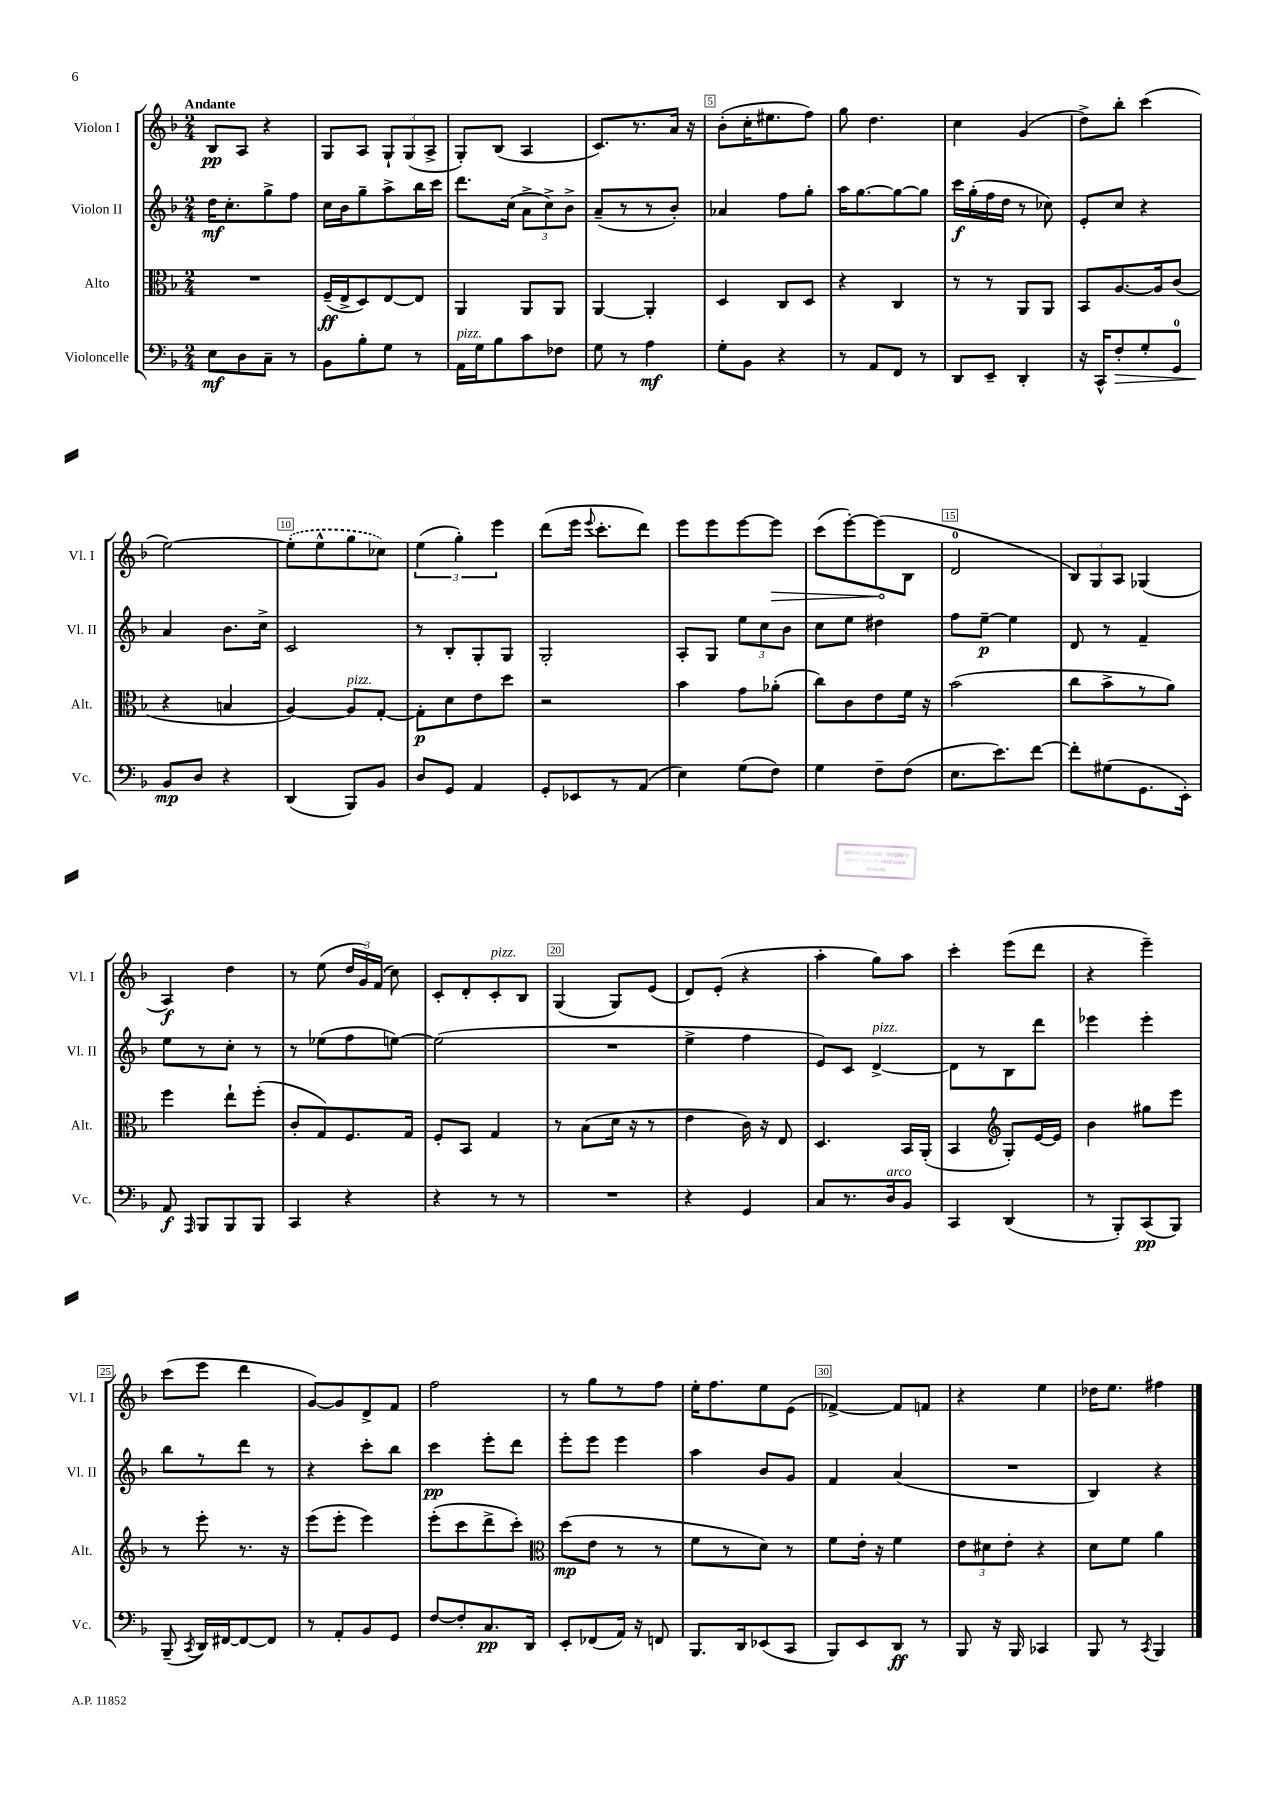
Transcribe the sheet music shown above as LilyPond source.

<<
\new StaffGroup <<
\new Staff = "s0" \with { instrumentName = "Violon I" shortInstrumentName = "Vl. I" } {
    \clef treble \key f \major \numericTimeSignature \time 2/4 \tempo "Andante"
    \autoBeamOff bes8[\pp a8] r4 |
    g8[ a8] \tuplet 3/2 { g8[-! g8( a8]-> } |
    g8[-.) bes8]( a4 |
    c'8.[) r8. a'16] r16 |
    bes'8[-.( c''16-. eis''8. f''8]) |
    g''8 d''4. |
    c''4 g'4( |
    d''8[->) bes''8]-. c'''4( |
    e''2~) |
    \once \slurDashed e''8[-.( e''8-^ g''8 ces''8]) |
    \tuplet 3/2 { e''4( g''4-.) e'''4 } |
    d'''8[( e'''16] \appoggiatura { e'''8 } c'''8.[-. d'''8]) |
    e'''8[ e'''8 e'''8~ \once \override Hairpin.circled-tip = ##t e'''8]\> |
    c'''8[( e'''8~-.) e'''8\!( bes8] |
    d'2-0 |
    \tuplet 3/2 { bes8[) g8 a8] } ges4( |
    a4\f) d''4 |
    r8 e''8( \tuplet 3/2 { d''16[ g'16) f'16]( } c''8) |
    c'8[-. d'8-. c'8-.^\markup { \italic "pizz." } bes8] |
    g4( g8[) e'8]( |
    d'8[) e'8]-.( r4 |
    a''4-. g''8[) a''8] |
    c'''4-. e'''8[( d'''8] |
    r4 e'''4--) |
    c'''8[( e'''8] d'''4 |
    g'8[~) g'8 d'8-> f'8] |
    f''2 |
    r8 g''8[ r8 f''8] |
    e''16[-. f''8. e''8 e'8]( |
    fes'4~->) fes'8[ f'8] |
    r4 e''4 |
    des''16[ e''8.] fis''4 \bar "|." |
}
\new Staff = "s1" \with { instrumentName = "Violon II" shortInstrumentName = "Vl. II" } {
    \clef treble \key f \major \numericTimeSignature \time 2/4
    \autoBeamOff d''16[\mf c''8.-. g''8-> f''8] |
    c''16[ bes'16 g''8-- a''8-> bes''16 c'''16] |
    d'''8.[ c''16]( \tuplet 3/2 { a'8[-> c''8->) bes'8]-> } |
    a'8[--( r8 r8 bes'8]-.) |
    aes'4 f''8[ g''8]-. |
    a''16[ g''8.~ g''8~ g''8] |
    c'''16[\f g''16-.( f''16 d''16] r8 ces''8) |
    e'8[-. c''8] r4 |
    a'4 bes'8.[ c''16]-> |
    c'2 |
    r8 bes8[-. g8-. g8] |
    g2-. |
    a8[-. g8] \tuplet 3/2 { e''8[ c''8 bes'8] } |
    c''8[ e''8] dis''4 |
    f''8[ e''8]~--\p e''4 |
    d'8 r8 f'4-- |
    e''8[ r8 c''8]-. r8 |
    r8 ees''8[( f''8 e''8]~) |
    e''2( |
    R2 |
    e''4-> f''4 |
    e'8[) c'8] d'4~->^\markup { \italic "pizz." } |
    d'8[ r8 bes8 d'''8] |
    ees'''4 ees'''4-. |
    bes''8[ r8 d'''8] r8 |
    r4 c'''8[-. bes''8] |
    c'''4\pp e'''8[-. d'''8] |
    e'''8[-. e'''8] e'''4 |
    a''4 bes'8[ g'8] |
    f'4 a'4( |
    R2 |
    bes4) r4 \bar "|." |
}
\new Staff = "s2" \with { instrumentName = "Alto" shortInstrumentName = "Alt." } {
    \clef alto \key f \major \numericTimeSignature \time 2/4
    \autoBeamOff R2 |
    f16[--\ff( e16-> d8) e8~ e8] |
    a,4 a,8[ a,8] |
    a,4~ a,4-. |
    d4 c8[ d8] |
    r4 c4 |
    r8 r8 a,8[ a,8] |
    bes,8[ a8.~ a16 c'8]( |
    r4 b4 |
    a4~) a8[^\markup { \italic "pizz." } g8]~-. |
    g8[-.\p d'8 e'8 d''8] |
    r2 |
    bes'4 g'8[ aes'8]-.( |
    c''8[) c'8 e'8 f'16] r16 |
    bes'2( |
    c''8[ bes'8-> r8 a'8]) |
    f''4 e''8[-! f''8]-.( |
    c'8[-. g8) f8. g16] |
    f8[-. bes,8] g4 |
    r8 bes8[( d'16] r16 r8 |
    e'4 c'16) r16 e8 |
    d4. bes,16[ a,16]-.( |
    bes,4 \clef treble g8[-.) e'16~ e'16] |
    bes'4 gis''8[ e'''8] |
    r8 e'''8-. r8. r16 |
    e'''8[( e'''8]-. e'''4) |
    e'''8[-.( c'''8 d'''8-> c'''8]-.) |
    \clef alto d''8[\mp( e'8] r8 r8 |
    f'8[ r8 d'8]) r8 |
    f'8[ e'16]-. r16 f'4 |
    \tuplet 3/2 { e'8[ dis'8 e'8]-. } r4 |
    d'8[ f'8] a'4 \bar "|." |
}
\new Staff = "s3" \with { instrumentName = "Violoncelle" shortInstrumentName = "Vc." } {
    \clef bass \key f \major \numericTimeSignature \time 2/4
    \autoBeamOff e8[\mf d8 c8]-- r8 |
    bes,8[ bes8-. g8] r8 |
    a,16[^\markup { \italic "pizz." } g16 bes8 c'8 fes8] |
    g8 r8 a4\mf |
    g8[-. bes,8] r4 |
    r8 a,8[ f,8] r8 |
    d,8[ e,8]-- d,4-. |
    r16 c,16[-^ f8-.\> g8-. g,8]-0 |
    bes,8[\mp\! d8] r4 |
    d,4( bes,,8[) bes,8] |
    d8[ g,8] a,4 |
    g,8[-. ees,8 r8 a,8]( |
    e4) g8[( f8]) |
    g4 f8[-- f8]( |
    e8.[ e'8.) f'8]~ |
    f'8[-. gis8( g,8. e,16]-.) |
    a,8\f \grace { a,,16 } bes,,8[ bes,,8 bes,,8] |
    c,4 r4 |
    r4 r8 r8 |
    R2 |
    r4 g,4 |
    c8[ r8. d16^\markup { \italic "arco" } bes,8] |
    c,4 d,4( |
    r8 bes,,8[-.) c,8\pp( bes,,8]) |
    bes,,8--( \acciaccatura { c,8 } d,16[) fis,16~ fis,8~ fis,8] |
    r8 a,8[-. bes,8 g,8] |
    f8[~ f8-. c8.\pp d,16] |
    e,8[-. fes,8( a,16]) r16 f,8 |
    bes,,8.[ d,16 ees,8( c,8] |
    bes,,8[) e,8 d,8]\ff r8 |
    bes,,8 r16 bes,,16 ces,4 |
    bes,,8 r8 \acciaccatura { c,8 } bes,,4 \bar "|." |
}
>>
>>
\layout { \context { \Score \override BarNumber.break-visibility = ##(#f #t #t) barNumberVisibility = #(every-nth-bar-number-visible 5) \override BarNumber.stencil = #(make-stencil-boxer 0.1 0.3 ly:text-interface::print) } }
